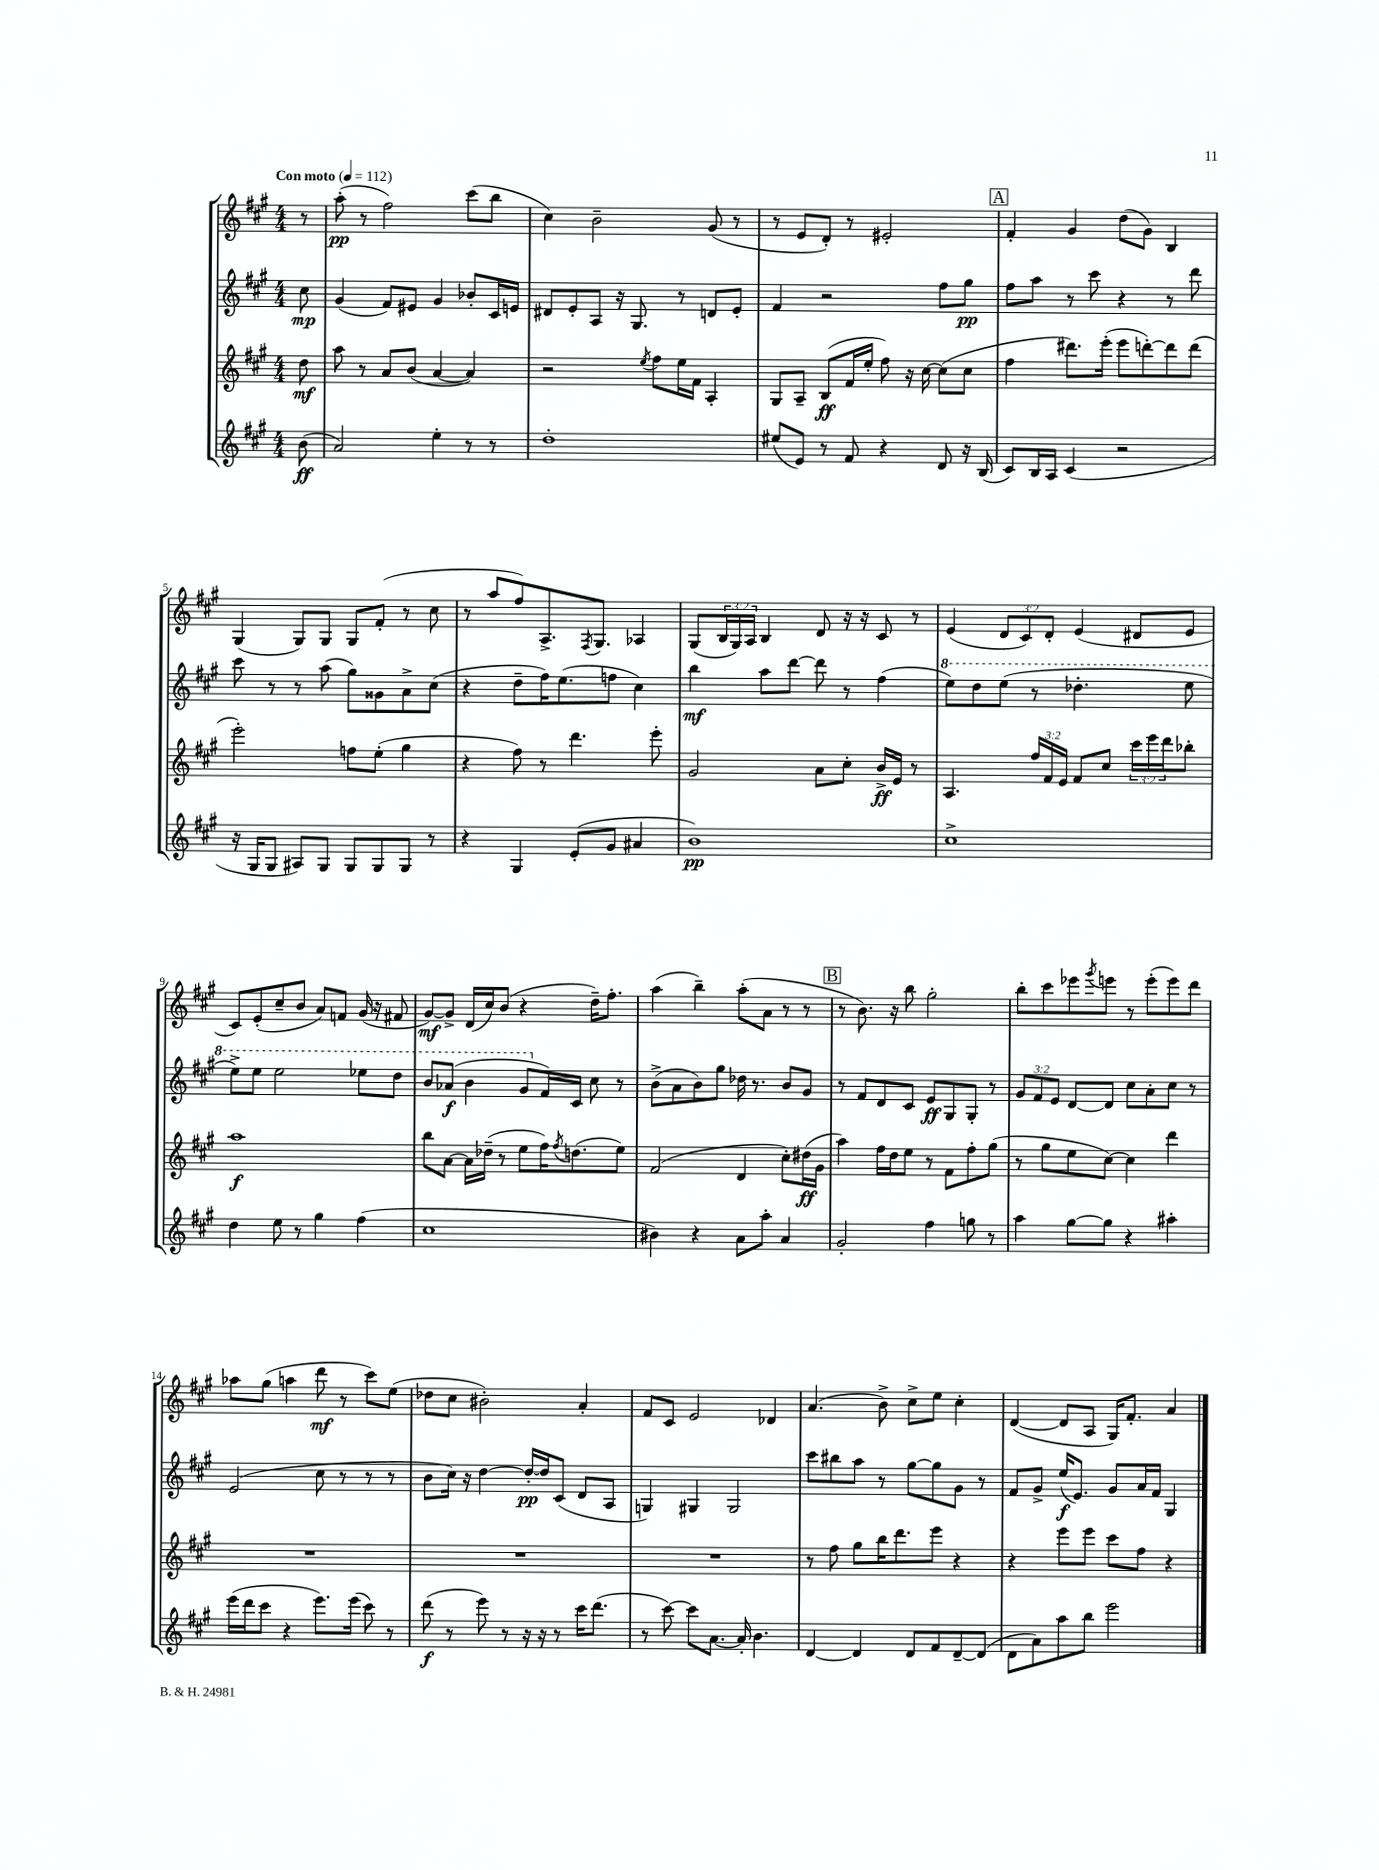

**kern	**dynam	**kern	**dynam	**kern	**dynam	**kern	**dynam
*part4	*part4	*part3	*part3	*part2	*part2	*part1	*part1
*staff4	*staff4	*staff3	*staff3	*staff2	*staff2	*staff1	*staff1
*clefG2	*	*clefG2	*	*clefG2	*	*clefG2	*
*k[f#c#g#]	*	*k[f#c#g#]	*	*k[f#c#g#]	*	*k[f#c#g#]	*
*M4/4	*	*M4/4	*	*M4/4	*	*M4/4	*
*MM112	*	*MM112	*	*MM112	*	*MM112	*
=	=	=	=	=	=	=	=
!	!	!	!	!	!	!LO:TX:a:B:t=Con moto	!
(8b\	ff	8dd\	mf	8cc#\	mp	8r	.
=1	=1	=1	=1	=1	=1	=1	=1
2a/)	.	8aa\	.	(4g#/	.	(8aa'\	pp
.	.	8r	.	.	.	8r	.
.	.	8a/L	.	8f#/L)	.	2ff#\)	.
.	.	(8b/J	.	8e#X/J	.	.	.
4ee'\	.	[4a/	.	4g#/	.	.	.
8r	.	4a/])	.	8b-X'/L	.	(8ccc#\L	.
8r	.	.	.	16c#/L	.	8bb\J	.
.	.	.	.	16en/JJ	.	.	.
=2	=2	=2	=2	=2	=2	=2	=2
1dd'	.	2r	.	8d#X/L	.	4cc#\)	.
.	.	.	.	8e'/	.	.	.
.	.	.	.	8A/J	.	2b~\	.
.	.	.	.	16r	.	.	.
.	.	.	.	8.G#/	.	.	.
.	.	8qee/	.	.	.	.	.
.	.	8ff#\L	.	.	.	.	.
.	.	16ee\L	.	8r	.	.	.
.	.	16f#\JJ	.	.	.	.	.
.	.	4A'/	.	8dn/L	.	(8g#/	.
.	.	.	.	8e'/J	.	8r	.
=3	=3	=3	=3	=3	=3	=3	=3
(8ee#X/L	.	8G#/L	.	4f#/	.	8r	.
8e/J)	.	8A~/J	.	.	.	8e/L	.
8r	.	(8B/L	ff	2r	.	8d'/J)	.
8f#/	.	16f#/L	.	.	.	8r	.
.	.	16ee'/JJ	.	.	.	.	.
4r	.	8ff#\)	.	.	.	2e#X'/	.
.	.	16r	.	.	.	.	.
.	.	[16cc#\	.	.	.	.	.
8d/	.	(8cc#\L]	.	8ff#\L	.	.	.
16r	.	8cc#\J	.	8gg#\J	pp	.	.
(16B/	.	.	.	.	.	.	.
!!LO:REH:place=s1:t=A
=4	=4	=4	=4	=4	=4	=4	=4
8c#/L)	.	4ff#\	.	8ff#\L	.	4f#'/	.
16B/L	.	.	.	8aa\J	.	.	.
16A/JJ	.	.	.	.	.	.	.
(4c#/	.	8.ddd#X\L)	.	8r	.	4g#/	.
.	.	.	.	8ccc#\	.	.	.
.	.	(16eee'\Jk	.	.	.	.	.
2r	.	8eee\L	.	4r	.	(8dd\L	.
.	.	[8dddn'\)	.	.	.	8g#\J)	.
.	.	8ddd\]	.	8r	.	4B/	.
.	.	(8ddd\J	.	8ddd\	.	.	.
!!LO:LB:g=z
=5	=5	=5	=5	=5	=5	=5	=5
16r	.	2eee'\)	.	8ccc#\	.	(4G#/	.
16G#/KL	.	.	.	.	.	.	.
8G#/J	.	.	.	8r	.	.	.
8A#X/L)	.	.	.	8r	.	8G#/L)	.
8G#/J	.	.	.	(8aa\	.	8G#/J	.
8G#/L	.	8ffn\L	.	8gg#\L)	.	8G#/L	.
8G#/	.	(8ee'\J	.	8g##X\	.	(8f#'/J	.
8G#/J	.	4gg#\	.	8a^\	.	8r	.
8r	.	.	.	(8cc#\J	.	8cc#\	.
=6	=6	=6	=6	=6	=6	=6	=6
4r	.	4r	.	4r	.	8r	.
.	.	.	.	.	.	8aa/L	.
4G#/	.	8ff#\)	.	8dd~\L	.	8ff#/)	.
.	.	8r	.	16ff#\K)	.	8.A^/	.
.	.	.	.	(8.ee\	.	.	.
(8e'/L	.	4.ddd\	.	.	.	.	.
.	.	.	.	.	.	8qF#/	.
.	.	.	.	.	.	8.G#/J	.
8g#/J	.	.	.	8ffn\J	.	.	.
4a#X/	.	.	.	4cc#\)	.	4A-X/	.
.	.	8eee'\	.	.	.	.	.
=7	=7	=7	=7	=7	=7	=7	=7
1b)	pp	2g#/	.	4bb\	mf	(8G#/L	.
.	.	.	.	.	.	24B/L	.
.	.	.	.	.	.	24G#/)	.
.	.	.	.	.	.	24A/JJ	.
.	.	.	.	8aa\L	.	4B/	.
.	.	.	.	[8ddd\J	.	.	.
.	.	8a\L	.	8ddd\]	.	8d/	.
.	.	8cc#'\J	.	8r	.	16r	.
.	.	.	.	.	.	16r	.
.	.	16b^/LL	ff	(4ff#\	.	8c#/	.
.	.	16e/JJ	.	.	.	.	.
.	.	8r	.	.	.	8r	.
=8	=8	=8	=8	=8	=8	=8	=8
*	*	*	*	*8va	*	*	*
1cc#^	.	4.A/	.	8eee\L)	.	(4e/	.
.	.	.	.	8ddd\	.	.	.
.	.	.	.	(8eee\J	.	12d/L	.
.	.	.	.	.	.	12c#/)	.
.	.	24ff#/LL	.	8r	.	.	.
.	.	24f#/	.	.	.	12d'/J	.
.	.	24e/JJ	.	.	.	.	.
.	.	8f#/L	.	4.ddd-X'\	.	(4e/	.
.	.	8cc#/J	.	.	.	.	.
.	.	24ccc#\LL	.	.	.	8d#X/L	.
.	.	24eee\	.	.	.	.	.
.	.	24ddd\J	.	.	.	.	.
.	.	8bb-X'\J	.	8eee\	.	8e/J	.
!!LO:LB:g=z
=9	=9	=9	=9	=9	=9	=9	=9
4dd\	.	1aa	f	8eee^\L)	.	8c#/L)	.
.	.	.	.	8eee\J	.	(8e'/	.
8ee\	.	.	.	2eee\	.	8cc#~/	.
8r	.	.	.	.	.	8b/J	.
4gg#\	.	.	.	.	.	8a/L)	.
.	.	.	.	.	.	8fn/J	.
(4ff#\	.	.	.	8eee-X\L	.	(16g#/	.
.	.	.	.	.	.	16r	.
.	.	.	.	8ddd\J	.	8f#X/	.
=10	=10	=10	=10	=10	=10	=10	=10
1cc#	.	8bb\L	.	8bb/L	.	[8g#/L)	mf
.	.	[8a\J	.	(8aa-X/J	f	8g#^/J]	.
.	.	16a\LL]	.	4bb\	.	(16d/LL	.
.	.	(16dd-X~\JJ	.	.	.	16cc#/J)	.
.	.	8r	.	.	.	(8b/J	.
.	.	8ee\L	.	8gg#/L	.	4r	.
*	*	*	*	*X8va	*	*	*
.	.	16ff#\K)	.	16f#/L)	.	.	.
.	.	8qff#/	.	.	.	.	.
.	.	(8.ddn\	.	16c#/JJ	.	.	.
.	.	.	.	8cc#\	.	16dd~\KL)	.
.	.	.	.	.	.	8.ff#'\J	.
.	.	8ee\J)	.	8r	.	.	.
=11	=11	=11	=11	=11	=11	=11	=11
4b#X\)	.	(2f#/	.	(8b^\L	.	(4aa\	.
.	.	.	.	8a\	.	.	.
4r	.	.	.	8b\)	.	4bb~\)	.
.	.	.	.	8gg#\J	.	.	.
8a\L	.	4d/	.	16dd-X\	.	(8aa'\L	.
.	.	.	.	8.r	.	.	.
8aa'\J	.	.	.	.	.	8a\J	.
4a/	.	8cc#'\L)	.	8b/L	.	8r	.
.	.	(16dd#X\L	ff	8g#/J	.	8r	.
.	.	16g#\JJ	.	.	.	.	.
!!LO:REH:place=s1:t=B
=12	=12	=12	=12	=12	=12	=12	=12
2g#'/	.	4aa\)	.	8r	.	8r	.
.	.	.	.	8f#/L	.	8.b\)	.
.	.	16ff#\LL	.	8d/	.	.	.
.	.	16dd\J	.	.	.	16r	.
.	.	8ee\J	.	8c#/J	.	8bb\	.
4ff#\	.	8r	.	8e/L	ff	2gg#'\	.
.	.	8f#\L	.	8G#/	.	.	.
8ggn\	.	8ff#'\	.	8G#'/J	.	.	.
8r	.	(8gg#\J	.	8r	.	.	.
=13	=13	=13	=13	=13	=13	=13	=13
4aa\	.	8r	.	12g#/L	.	8bb'\L	.
.	.	.	.	12f#/	.	.	.
.	.	8gg#\L	.	.	.	8ccc#\	.
.	.	.	.	12e/J	.	.	.
[8gg#\L	.	8ee\	.	[8d/L	.	8eee-X\	.
.	.	.	.	.	.	8qggg#/	.
8gg#\J]	.	[8cc#\J)	.	8d/J]	.	8eeen\J	.
4r	.	4cc#\]	.	8cc#\L	.	8r	.
.	.	.	.	8a'\	.	(8eee'\L	.
4aa#X'\	.	4ddd\	.	8cc#\J	.	8eee\)	.
.	.	.	.	8r	.	8ddd\J	.
!!LO:LB:g=z
=14	=14	=14	=14	=14	=14	=14	=14
(16eee\LL	.	1r	.	(2e/	.	8aa-X\L	.
16ddd\J	.	.	.	.	.	.	.
8ccc#\J	.	.	.	.	.	(8gg#\J	.
4r	.	.	.	.	.	4aan\	.
8.eee\L)	.	.	.	8cc#\	.	8ddd\	mf
.	.	.	.	8r	.	8r	.
(16eee\Jk	.	.	.	.	.	.	.
8ccc#\)	.	.	.	8r	.	8ccc#\L)	.
8r	.	.	.	8r	.	(8ee\J	.
=15	=15	=15	=15	=15	=15	=15	=15
(8ddd\	f	1r	.	8b\L	.	8dd-X\L	.
8r	.	.	.	16cc#\Jk)	.	8cc#\J	.
.	.	.	.	16r	.	.	.
8eee\)	.	.	.	[4dd\	.	2b#X'\)	.
8r	.	.	.	.	.	.	.
16r	.	.	.	16dd'/LL_	pp	.	.
16r	.	.	.	16dd/J]	.	.	.
8r	.	.	.	(8c#/J	.	.	.
16ccc#\KL	.	.	.	8d/L	.	4a'/	.
(8.ddd\J	.	.	.	.	.	.	.
.	.	.	.	8A/J	.	.	.
=16	=16	=16	=16	=16	=16	=16	=16
8r	.	1r	.	4Gn/)	.	8f#/L	.
[8ccc#\)	.	.	.	.	.	8c#/J	.
8ccc#\L]	.	.	.	4G#X/	.	2e/	.
[8.a\J	.	.	.	.	.	.	.
.	.	.	.	2G#/	.	.	.
16a'/]	.	.	.	.	.	.	.
4.b\	.	.	.	.	.	.	.
.	.	.	.	.	.	4d-X/	.
=17	=17	=17	=17	=17	=17	=17	=17
[4d/	.	8r	.	8ccc#\L	.	(4.a/	.
.	.	8ff#\	.	8bb#X\	.	.	.
4d/]	.	8gg#\L	.	8aa\J	.	.	.
.	.	16bb\K	.	8r	.	8b^\)	.
.	.	8.ddd\	.	.	.	.	.
8d/L	.	.	.	[8gg#\L	.	8cc#^\L	.
8f#/	.	8eee\J	.	8gg#\]	.	8ee\J	.
[8d~/	.	4r	.	8g#\J	.	4cc#'\	.
(8d/J]	.	.	.	8r	.	.	.
=18	=18	=18	=18	=18	=18	=18	=18
8d\L	.	4r	.	8f#/L	.	([4d/	.
8a\)	.	.	.	8g#^/J	.	.	.
8aa\	.	8eee\L	.	(16ee/KL	f	8d/L]	.
.	.	.	.	8.e/J)	.	.	.
8bb\J	.	8eee\J	.	.	.	8A/J	.
2eee\	.	8ccc#\L	.	8g#/L	.	16G#/KL)	.
.	.	.	.	.	.	8.f#'/J	.
.	.	8ff#\J	.	16a/L	.	.	.
.	.	.	.	16f#/JJ	.	.	.
.	.	4r	.	4G#/	.	4a/	.
==	==	==	==	==	==	==	==
*-	*-	*-	*-	*-	*-	*-	*-
